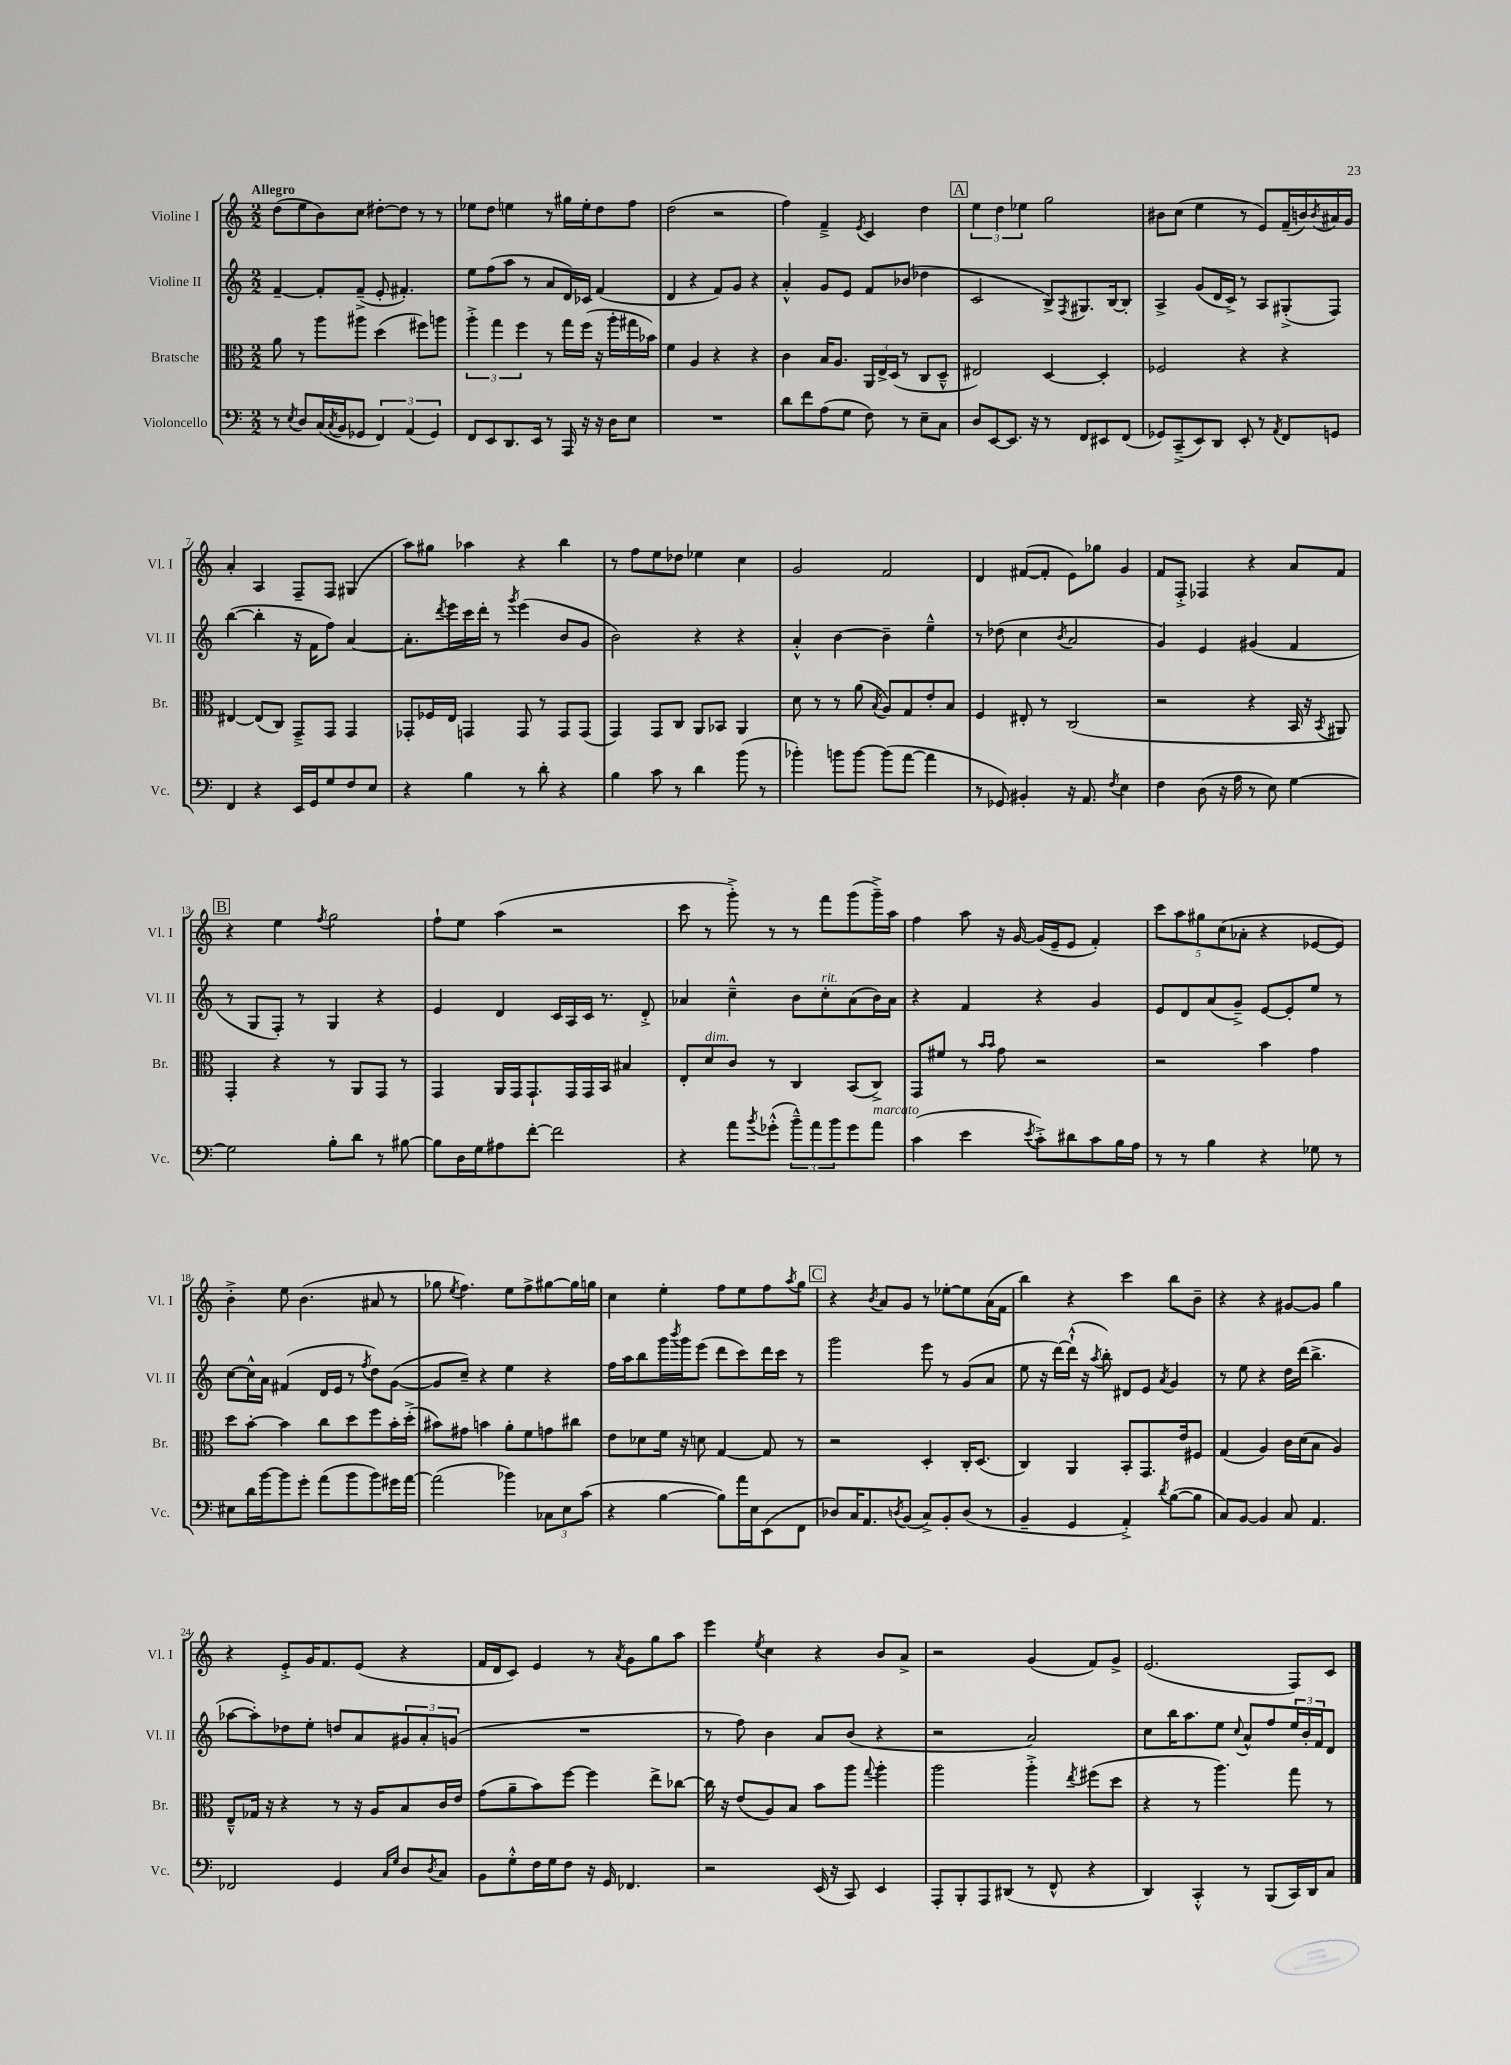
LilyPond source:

<<
\new StaffGroup <<
\new Staff = "s0" \with { instrumentName = "Violine I" shortInstrumentName = "Vl. I" } {
    \clef treble \key c \major \numericTimeSignature \time 2/2 \tempo "Allegro"
    d''8( e''8 b'8) c''8 dis''8~-. dis''8 r8 r8 |
    ees''8 d''8 e''4 r8 gis''16 e''16-. d''8 f''8 |
    d''2( r2 |
    f''4) f'4---> \acciaccatura { e'8 } c'4 d''4 |
    \mark \markup { \box "A" } \tuplet 3/2 { e''4 d''4 ees''4 } g''2 |
    bis'8 c''8( e''4 r8 e'8) f'16--( b'16) \acciaccatura { b'8 } ais'16 g'16 |
    a'4-. a4 f8-- f8 gis4( |
    a''8) gis''8 aes''4 r4 b''4 |
    r8 f''8 e''8 des''8 ees''4 c''4 |
    g'2 f'2 |
    d'4 fis'8~( fis'8-. e'8) ges''8 g'4 |
    f'8 f8-.-> fes4 r4 a'8 f'8 |
    \mark \markup { \box "B" } r4 e''4 \acciaccatura { f''8 } g''2 |
    f''8-! e''8 a''4( r2 |
    c'''8 r8 g'''8-.->) r8 r8 f'''8 g'''8( g'''16--->) a''16 |
    f''4 a''8 r16 g'16~ g'16( e'16-- e'8 f'4-.) |
    \tuplet 5/4 { c'''8 a''8 gis''8 c''8( aes'8-. } r4 ees'8~ ees'8) |
    b'4-.-> e''8 b'4.( ais'8 r8 |
    ges''8 \acciaccatura { e''8 } f''4.) e''8 f''8-> gis''8~ gis''16 g''16 |
    c''4 e''4-. f''8 e''8 f''8 \acciaccatura { a''8 } g''8 |
    \mark \markup { \box "C" } r4 \acciaccatura { b'8 } a'8 g'8 r8 ees''8~-. ees''8 a'16( f'16 |
    b''4) r4 c'''4 b''8 b'8-- |
    r4 r4 gis'8~ gis'8 g''4 |
    r4 e'8-.-> g'16 f'8. e'8( r4 |
    f'16 d'16 c'8) e'4 r8 \acciaccatura { a'8 } g'8 g''8 a''8 |
    e'''4 \acciaccatura { e''8 } c''4 r4 b'8 a'8-> |
    r2 g'4( f'8) g'8-> |
    e'2.( f8) c'8 \bar "|." |
}
\new Staff = "s1" \with { instrumentName = "Violine II" shortInstrumentName = "Vl. II" } {
    \clef treble \key c \major \numericTimeSignature \time 2/2
    f'4~-- f'8-. f'8--->( e'8-. fis'4.-.) |
    e''8 f''8( a''8 r8 a'8 d'16) ces'16 f'4( |
    d'4 r4 f'8) g'8 r4 |
    a'4-.-^ g'8 e'8 f'8 bes'8( des''4 |
    \mark \markup { \box "A" } c'2 b8->) \acciaccatura { f8 } gis8. b16~ b8-. |
    a4-> g'8( d'16 c'16->) r8 a8 gis8-.->( f8) |
    b''4~( b''4-. r16 f'16 f''8) a'4~ |
    a'8.-. \acciaccatura { d'''8 } e'''16 c'''16 d'''16-. r8 \acciaccatura { g'''8 } e'''4( b'8 g'8 |
    b'2) r4 r4 |
    a'4-.-^ b'4~ b'4-- e''4---^ |
    r8 des''8( c''4 \acciaccatura { b'8 } a'2 |
    g'4) e'4 gis'4( f'4 |
    \mark \markup { \box "B" } r8 g8 f8-.) r8 g4 r4 |
    e'4 d'4 c'16 a16 c'16 r8. d'8-.-> |
    aes'4 c''4---^ b'8 c''8-.^\markup { \italic "rit." } aes'8( b'16) aes'16 |
    r4 f'4 r4 g'4 |
    e'8 d'8 a'8( g'8--->) e'8~ e'8-. e''8 r8 |
    c''8~ c''16-^ a'16 fis'4( d'16 e'16 r8 \acciaccatura { f''8 } d''8) g'8~( |
    g'8 c''8--) r4 e''4 r4 |
    f''16 a''16 b''8 g'''16 \acciaccatura { b'''8 } g'''16 e'''8( d'''8 c'''8) d'''16 c'''16 r8 |
    \mark \markup { \box "C" } g'''2 e'''8 r8 g'8( a'8 |
    e''8 r16 d'''16~) d'''16-!-^( r16 \acciaccatura { a''8 } b''8-.) dis'8 e'8 \acciaccatura { a'8 } g'4 |
    r8 e''8 r4 d''16 d'''16( b''4.-> |
    aes''8~ aes''8-.) des''8 e''8-. d''8 a'8 \tuplet 3/2 { gis'8 a'8-. g'8( } |
    R1 |
    r8 f''8) b'4 a'8 b'8( r4 |
    r2 a'2) |
    c''8 b''16 a''8. e''8 \appoggiatura { c''8 } a'8-^ f''8 \tuplet 3/2 { e''16 b'16-. f'16 } d'8 \bar "|." |
}
\new Staff = "s2" \with { instrumentName = "Bratsche" shortInstrumentName = "Br." } {
    \clef alto \key c \major \numericTimeSignature \time 2/2
    a'8 r8 a''8 ais''8 d''4( fis''8) a''8 |
    \tuplet 3/2 { a''4-.-> g''4 f''4 } r8 g''16 f''16( r16 a''16-. gis''16 bes'16) |
    f'4 a4 r4 r4 |
    c'4 b16 a8. \tuplet 3/2 { a,16 e16-> d16( } r8 c8 d8---^ |
    \mark \markup { \box "A" } eis2) d4~ d4-. |
    fes2 r4 r4 |
    eis4~ eis8( c8) g,8---> g,8 g,4 |
    ges,8-. fes16 e16 g,4 g,8 r8 g,8 g,8( |
    g,4) g,8 c8 a,8 bes,8 a,4 |
    d'8 r8 r8 a'8( \acciaccatura { b8 } a8) g8 e'8-. b8 |
    f4 eis8-. r8 c2( |
    r2 r4 b,16 r16 \acciaccatura { b,8 } ais,8) |
    \mark \markup { \box "B" } g,4-. r4 r8 a,8 g,8 r8 |
    g,4 a,16 g,16 g,8.-! g,16 g,16 b,16 bis4 |
    e8-. d'8^\markup { \italic "dim." } c'8 r8 c4 b,8( c8->) |
    g,8 fis'8 r8 \grace { b'16 b'16 } g'8 r2 |
    r2 b'4 g'4 |
    d''8 b'8~-. b'4 c''8 d''8 f''8 b'16-. d''16-.->( |
    bis'8) gis'8 b'4 a'8-. f'8 g'8 cis''8 |
    e'8 des'8 f'16 r16 d'8 g4~ g8 r8 |
    \mark \markup { \box "C" } r2 d4-. c16-. d8.( |
    c4) a,4 b,8-. g,8. e'16 fis8 |
    g4( a4) c'16 d'16( b8 a4) |
    e8---^ ges16 r16 r4 r8 r16 a16 b8 c'16 e'16 |
    g'8( a'8-- b'8) f''8~ f''4 e''8-> ces''8~ |
    ces''16 r16 e'8( a8) b8 b'8 a''8 \appoggiatura { g''8 } a''4-. |
    a''2 a''4-.-> \acciaccatura { e''8 } fis''8( d''8 |
    r4 r8 a''4.) g''8 r8 \bar "|." |
}
\new Staff = "s3" \with { instrumentName = "Violoncello" shortInstrumentName = "Vc." } {
    \clef bass \key c \major \numericTimeSignature \time 2/2
    r8 \acciaccatura { e8 } d8 c16( \acciaccatura { c8 } b,16 ges,8 \tuplet 3/2 { f,4) a,4( ges,4) } |
    f,8 e,8 d,8. e,16 r8 a,,16 r16 r16 d16 e8 |
    R1 |
    d'8 f'8 a8( g8 f8) r8 e8-- c8 |
    \mark \markup { \box "A" } d8 e,8~ e,8. r16 r8 f,8 eis,8 f,8( |
    ges,8) c,8--->( e,8) d,8 e,8-. r8 \acciaccatura { a,8 } f,8 g,8 |
    f,4 r4 e,16 g,16 g8 f8 e8 |
    r4 b4 r8 d'8-. r4 |
    b4 c'8 r8 d'4 b'8( r8 |
    bes'4-.) b'8 b'8~ b'8( a'8~ a'4 |
    r8 ges,8) bis,4-. r16 a,8. \acciaccatura { f8 } e4 |
    f4 d8( r16 a16 r8 e8) g4~ |
    \mark \markup { \box "B" } g2 b8-. d'8 r8 bis8~ |
    bis8 d16 g16 ais8 f'8~-. f'2 |
    r4 a'8 \acciaccatura { b'8 } ges'8-.-^( \tuplet 3/2 { b'8---^) a'8 b'8 } ges'8 a'8^\markup { \italic "marcato" } |
    c'4( e'4 \acciaccatura { e'8 } c'8-.->) dis'8 c'8 b16 a16 |
    r8 r8 b4 r4 ges8 r8 |
    eis8 d'16 b'16~ b'8 g'8-. a'8( b'8 b'8) gis'16 a'16~ |
    a'2( bes'4) \tuplet 3/2 { ces8 e8 c'8( } |
    r4 b4~ b8) a'16 e16 e,8( f,8 |
    \mark \markup { \box "C" } des8) c16 a,8. \acciaccatura { d8 } b,8( c8->) b,8-. d8( r8 |
    b,4-- g,4 a,4-.->) \acciaccatura { d'8 } b8~( b8 |
    c8) b,8~ b,4 c8 a,4. |
    fes,2 g,4 \grace { c16 g16 } d8 \acciaccatura { d8 } c8 |
    b,8 g8-.-^ f16 g16 f8 r16 g,16 fes,4. |
    r2 e,16( r16 c,8) e,4 |
    a,,8-. b,,8-. a,,8 dis,8( r8 f,8-^ r4 |
    d,4) c,4-.-^ r8 b,,8( c,16) d,16 c8 \bar "|." |
}
>>
>>
